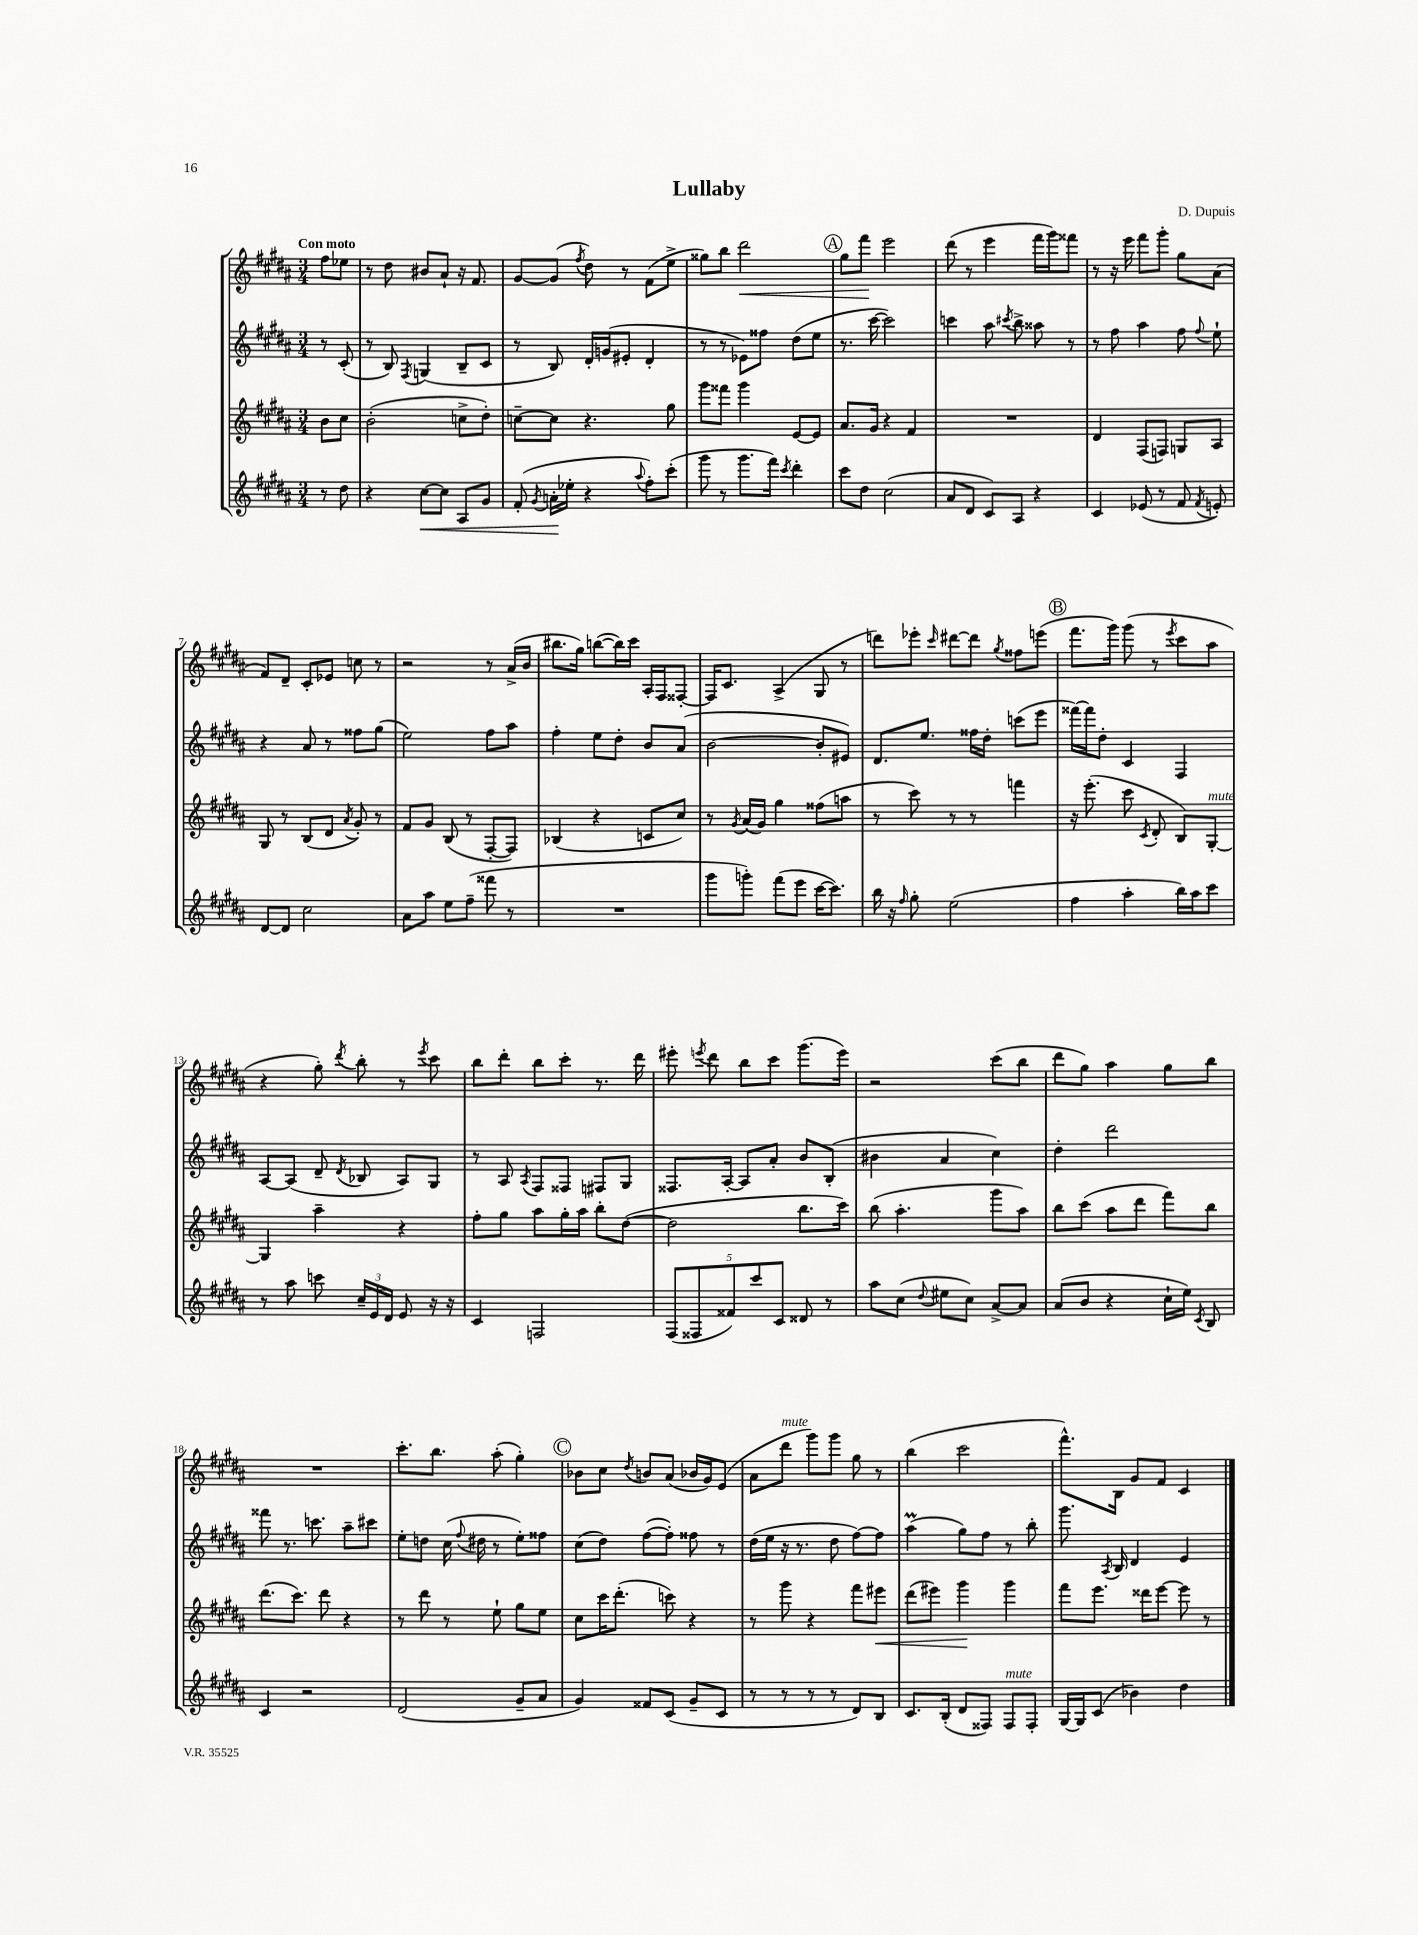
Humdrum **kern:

**kern	**dynam	**kern	**dynam	**kern	**kern	**dynam
*part4	*part4	*part3	*part3	*part2	*part1	*part1
*staff4	*staff4	*staff3	*staff3	*staff2	*staff1	*staff1
*clefG2	*	*clefG2	*	*clefG2	*clefG2	*
*k[f#c#g#d#a#]	*	*k[f#c#g#d#a#]	*	*k[f#c#g#d#a#]	*k[f#c#g#d#a#]	*
*M3/4	*	*M3/4	*	*M3/4	*M3/4	*
=	=	=	=	=	=	=
!	!	!	!	!	!LO:TX:a:B:t=Con moto	!
8r	.	8b\L	.	8r	8ff#\L	.
8dd#\	.	8cc#\J	.	(8c#'/	8ee-X\J	.
=1	=1	=1	=1	=1	=1	=1
4r	.	(2b'\	.	8r	8r	.
.	.	.	.	8B/)	8dd#\	.
.	.	.	.	8qF#/	.	.
!	!LO:HP:b	!	!	!	!	!
[8cc#\L	<	.	.	(4Gn/	8b#X/L	.
8cc#\J]	.	.	.	.	8a#`/J	.
8A#/L	.	8ccn^\L	.	8B~/L	16r	.
.	.	.	.	.	8.f#/	.
8g#/J	.	8dd#'\J)	.	8c#/J	.	.
=2	=2	=2	=2	=2	=2	=2
(8f#'/	.	[8ccn~\L	.	8r	[8g#/L	.
8qg#/	.	.	.	.	.	.
16an'\LL	.	8cc\J]	.	8B/)	(8g#/J]	.
16ee-X'\JJ	[	.	.	.	.	.
.	.	.	.	.	8qff#/	.
4r	.	4.r	.	16d#'/LL	8dd#\)	.
.	.	.	.	(16gn/J	.	.
.	.	.	.	8e#X'/J	8r	.
8qqaa#/	.	.	.	.	.	.
8ff#'\L)	.	.	.	4d#'/	(8f#\L	.
(8ccc#'\J	.	8gg#\	.	.	8ee^\J	.
=3	=3	=3	=3	=3	=3	=3
8ggg#\	.	8ggg#\L	.	8r	8gg##X\L)	.
8r	.	8fff##X\J	.	8r	8bb\J	.
!	!	!	!	!	!	!LO:HP:b
8.ggg#\L	.	4ggg#\	.	8e-X\L)	2ddd#\	<
.	.	.	.	8ff##X\J	.	.
16fff#\Jk)	.	.	.	.	.	.
8qccc#/	.	.	.	.	.	.
4ddd#'\	.	[8e/L	.	(8dd#\L	.	.
.	.	8e/J]	.	8ee\J	.	.
!!LO:REH:place=s1:t=A
=4	=4	=4	=4	=4	=4	=4
8ccc#\L	.	8.a#/L	.	8.r	8gg#\L	.
8dd#\J	.	.	.	.	8fff#\J	.
.	.	16g#/Jk	.	[16ccc#\	.	.
(2cc#\	.	4r	.	2ccc#\])	2eee\	[
.	.	4f#/	.	.	.	.
=5	=5	=5	=5	=5	=5	=5
8a#/L	.	2.r	.	4cccn\	(8ddd#\	.
8d#/J	.	.	.	.	8r	.
8c#/L)	.	.	.	8aa#\	4eee\	.
.	.	.	.	8qccc#X/	.	.
8A#/J	.	.	.	8bb^\	.	.
4r	.	.	.	8aa##X\	16fff#\LL	.
.	.	.	.	.	16ggg#\J)	.
.	.	.	.	8r	8fff##X\J	.
=6	=6	=6	=6	=6	=6	=6
4c#/	.	4d#/	.	8r	8r	.
.	.	.	.	8ff#\	16r	.
.	.	.	.	.	16eee\	.
(8e-X/	.	(8F#/L	.	4aa#\	8fff#\L	.
8r	.	8Fn/J)	.	.	8ggg#'\J	.
8f#/	.	8Gn/L	.	8ff#\	8gg#\L	.
8qf#/	.	.	.	8qqff#/	.	.
8en'/)	.	8A#/J	.	8ee`\	(8a#\J	.
!!LO:LB:g=z
=7	=7	=7	=7	=7	=7	=7
[8d#/L	.	8G#/	.	4r	8f#/L)	.
8d#/J]	.	8r	.	.	8d#~/J	.
2cc#\	.	(8B/L	.	8a#/	8c#'/L	.
.	.	8d#/J	.	8r	8e-X/J	.
.	.	8qa#/	.	.	.	.
.	.	8g#'/)	.	8ff##X\L	8ccn\	.
.	.	8r	.	(8gg#\J	8r	.
=8	=8	=8	=8	=8	=8	=8
8a#\L	.	8f#/L	.	2ee\)	2r	.
8aa#\J	.	8g#/J	.	.	.	.
8ee\L	.	(8B/	.	.	.	.
(8ff#~\J	.	8r	.	.	.	.
8fff##X\	.	[8F#'/L	.	8ff#\L	8r	.
8r	.	8F#/J])	.	8aa#\J	(16a#^/LL	.
.	.	.	.	.	16b/JJ	.
=9	=9	=9	=9	=9	=9	=9
2.r	.	(4B-X/	.	4ff#'\	8.bb#X\L	.
.	.	.	.	.	16gg#\Jk)	.
.	.	4r	.	8ee\L	([8bbn\L	.
.	.	.	.	8dd#'\J	16bb\L])	.
.	.	.	.	.	16ccc#\JJ	.
.	.	8cn/L	.	8b/L	16A#'/LL	.
.	.	.	.	.	16F#/J	.
.	.	8cc#/J)	.	(8a#/J	[8F##X'/J	.
=10	=10	=10	=10	=10	=10	=10
8ggg#\L	.	8r	.	[2b\	16F##/KL]	.
.	.	.	.	.	8.c#/J	.
.	.	8qg#/	.	.	.	.
8gggn'\J)	.	(16a#/LL	.	.	.	.
.	.	16g#/JJ)	.	.	.	.
(8fff#\L	.	4gg#\	.	.	(4A#^/	.
8eee\J	.	.	.	.	.	.
[16ccc#\KL	.	(8ff##X\L	.	8b'/L]	8G#/	.
8.ccc#\J])	.	.	.	.	.	.
.	.	8aan\J	.	8e#X/J)	8r	.
=11	=11	=11	=11	=11	=11	=11
16bb\	.	8r	.	8.d#/L	8dddn\L)	.
16r	.	.	.	.	.	.
16qqff#/	.	.	.	.	.	.
8gg#'\	.	8ccc#\)	.	.	8eee-X'\J	.
.	.	.	.	8.ee/J	.	.
.	.	.	.	.	16qqccc#/	.
(2ee\	.	8r	.	.	[8ddd#X\L	.
.	.	8r	.	16ff##X\LL	8ddd#\J]	.
.	.	.	.	16dd#'\JJ	.	.
.	.	.	.	.	8qgg#/	.
.	.	4fffn\	.	(8cccn\L	8ff##X\L	.
.	.	.	.	8eee\J	(8eeen\J	.
!!LO:REH:place=s1:t=B
=12	=12	=12	=12	=12	=12	=12
4ff#\	.	16r	.	[16fff##X\LL)	8.fff#\L	.
.	.	(8.eee'\	.	16fff##\J]	.	.
.	.	.	.	8dd#'\J	.	.
.	.	.	.	.	16ggg#\Jk)	.
4aa#'\	.	8ccc#\	.	4c#/	(8ggg#\	.
.	.	8qc#/	.	.	.	.
.	.	8d#'/	.	.	8r	.
.	.	.	.	.	8qeee/	.
16bb\LL)	.	8B/L)	.	4F#/	8ccc#\L	.
16aa#\J	.	.	.	.	.	.
!	!	!LO:TX:a:i:t=mute	!	!	!	!
8ccc#\J	.	[8G#'/J	.	.	8aa#\J	.
!!LO:LB:g=z
=13	=13	=13	=13	=13	=13	=13
8r	.	4G#/]	.	[8A#/L	4r	.
8aa#\	.	.	.	(8A#/J]	.	.
8cccn\	.	4aa#~\	.	8d#~/	8gg#'\)	.
.	.	.	.	8qd#/	8qddd#/	.
24cc#~/LL	.	.	.	8B-X/	8bb'\	.
24e/	.	.	.	.	.	.
24d#/JJ	.	.	.	.	.	.
8e/	.	4r	.	8A#/L)	8r	.
.	.	.	.	.	8qeee/	.
16r	.	.	.	8G#/J	8ccc#\	.
16r	.	.	.	.	.	.
=14	=14	=14	=14	=14	=14	=14
4c#/	.	8ff#'\L	.	8r	8bb\L	.
.	.	8gg#\J	.	8A#/	8ddd#'\J	.
.	.	.	.	8qA#/	.	.
2Fn/	.	8aa#\L	.	8F#/L	8bb\L	.
.	.	16gg#'\L	.	8F##X/J	8ccc#'\J	.
.	.	16aa#\JJ	.	.	.	.
.	.	8bb'\L	.	8F#X/L	8.r	.
.	.	([8dd#\J	.	8G#/J	.	.
.	.	.	.	.	16ddd#\	.
=15	=15	=15	=15	=15	=15	=15
(10F#/L	.	2dd#\]	.	8.F##X/L	8eee#X'\	.
10F##X/	.	.	.	.	.	.
.	.	.	.	.	8qeeen/	.
.	.	.	.	.	8ddd#\	.
.	.	.	.	[16A#'/Jk	.	.
10f##X/)	.	.	.	.	.	.
.	.	.	.	8A#/L]	8bb\L	.
10ccc#/	.	.	.	.	.	.
.	.	.	.	8a#'/J	8ccc#\J	.
10c#/J	.	.	.	.	.	.
8d##X/	.	8.bb\L	.	8b/L	(8.ggg#\L	.
8r	.	.	.	(8B'/J	.	.
.	.	16ccc#\Jk)	.	.	16eee\Jk)	.
=16	=16	=16	=16	=16	=16	=16
8aa#\L	.	(8bb\	.	4b#X\	2r	.
(8cc#\J	.	4.aa#'\	.	.	.	.
8qqdd#/	.	.	.	.	.	.
8ee#X\L	.	.	.	4a#/	.	.
8cc#\J)	.	.	.	.	.	.
[8a#^/L	.	8ggg#\L	.	4cc#\)	(8ccc#\L	.
8a#/J]	.	8aa#\J)	.	.	8bb\J	.
=17	=17	=17	=17	=17	=17	=17
(8a#/L	.	8bb\L	.	4dd#'\	8ddd#\L	.
8b/J	.	(8ccc#\J	.	.	8gg#\J)	.
4r	.	8aa#\L	.	2ddd#\	4aa#\	.
.	.	8ddd#\J	.	.	.	.
16cc#`\LL	.	8fff#\L)	.	.	8gg#\L	.
16ee\JJ)	.	.	.	.	.	.
8qc#/	.	.	.	.	.	.
8B/	.	8bb\J	.	.	8bb\J	.
!!LO:LB:g=z
=18	=18	=18	=18	=18	=18	=18
4c#/	.	(8.ddd#\L	.	8fff##X\	2.r	.
.	.	.	.	8.r	.	.
.	.	8.ccc#\J)	.	.	.	.
2r	.	.	.	.	.	.
.	.	.	.	8.cccn\	.	.
.	.	8ddd#\	.	.	.	.
.	.	4r	.	8aa#~\L	.	.
.	.	.	.	8ccc#X\J	.	.
=19	=19	=19	=19	=19	=19	=19
(2d#/	.	8r	.	8ee'\L	8.ccc#'\L	.
.	.	8ddd#\	.	8ddn\J	.	.
.	.	.	.	.	8.bb\J	.
.	.	8r	.	(16cc#\	.	.
.	.	.	.	8qqff#/	.	.
.	.	.	.	16dd#X\	.	.
.	.	8ee`\	.	8r	(8aa#'\	.
8g#~/L	.	8gg#\L	.	8ee'\L)	4gg#'\)	.
8a#/J	.	8ee\J	.	8ff##X\J	.	.
!!LO:REH:place=s1:t=C
=20	=20	=20	=20	=20	=20	=20
4g#/)	.	8cc#\L	.	(8cc#\L	8b-X\L	.
.	.	16ccc#\K	.	8dd#\J)	8cc#\J	.
.	.	(8.ddd#'\J	.	.	.	.
.	.	.	.	.	8qdd#/	.
8f##X/L	.	.	.	([8ff#\L	8bn/L	.
(8c#/J	.	8cccn\)	.	8ff#'\J])	(8a#/J	.
8g#~/L	.	4r	.	8ff##X\	16b-X/LL	.
.	.	.	.	.	16g#/J)	.
8c#/J	.	.	.	8r	(8e/J	.
=21	=21	=21	=21	=21	=21	=21
8r	.	8r	.	(16dd#\LL	8a#\L	.
.	.	.	.	16ee\JJ	.	.
!	!	!	!	!	!LO:TX:a:i:t=mute	!
8r	.	8ggg#\	.	16r	8ddd#\J	.
.	.	.	.	8.r	.	.
8r	.	4r	.	.	8ggg#\L)	.
8r	.	.	.	8dd#\	8ggg#\J	.
8d#/L)	.	8fff#\L	.	[8ff#\L)	8gg#\	.
!	!	!	!LO:HP:b	!	!	!
8B/J	.	8eee#X\J	<	8ff#\J]	8r	.
=22	=22	=22	=22	=22	=22	=22
8.c#/L	.	(8ddd#\L	.	(4aa#m\	(4bb\	.
.	.	8eee#X\J)	.	.	.	.
(16B'/Jk	.	.	.	.	.	.
8d#/L	.	4ggg#\	.	8gg#\L)	2ccc#\	.
8F##X/J)	.	.	.	8ff#\J	.	.
!LO:TX:a:i:t=mute	!	!	!	!	!	!
8F##/L	.	4ggg#\	[	8r	.	.
8F##'/J	.	.	.	8bb'\	.	.
=23	=23	=23	=23	=23	=23	=23
[16G#/LL	.	8fff#\L	.	8.ggg#\	8.fff#^^\L)	.
16G#/J]	.	.	.	.	.	.
(8c#/J	.	8.eee\J	.	.	.	.
.	.	.	.	8qA#/	.	.
.	.	.	.	16B/	16B\Jk	.
4b-X\)	.	.	.	4d#/	8g#/L	.
.	.	16ddd##X\KL	.	.	.	.
.	.	[8eee\J	.	.	8f#/J	.
4dd#\	.	8eee\]	.	4e/	4c#/	.
.	.	8r	.	.	.	.
==	==	==	==	==	==	==
*-	*-	*-	*-	*-	*-	*-
